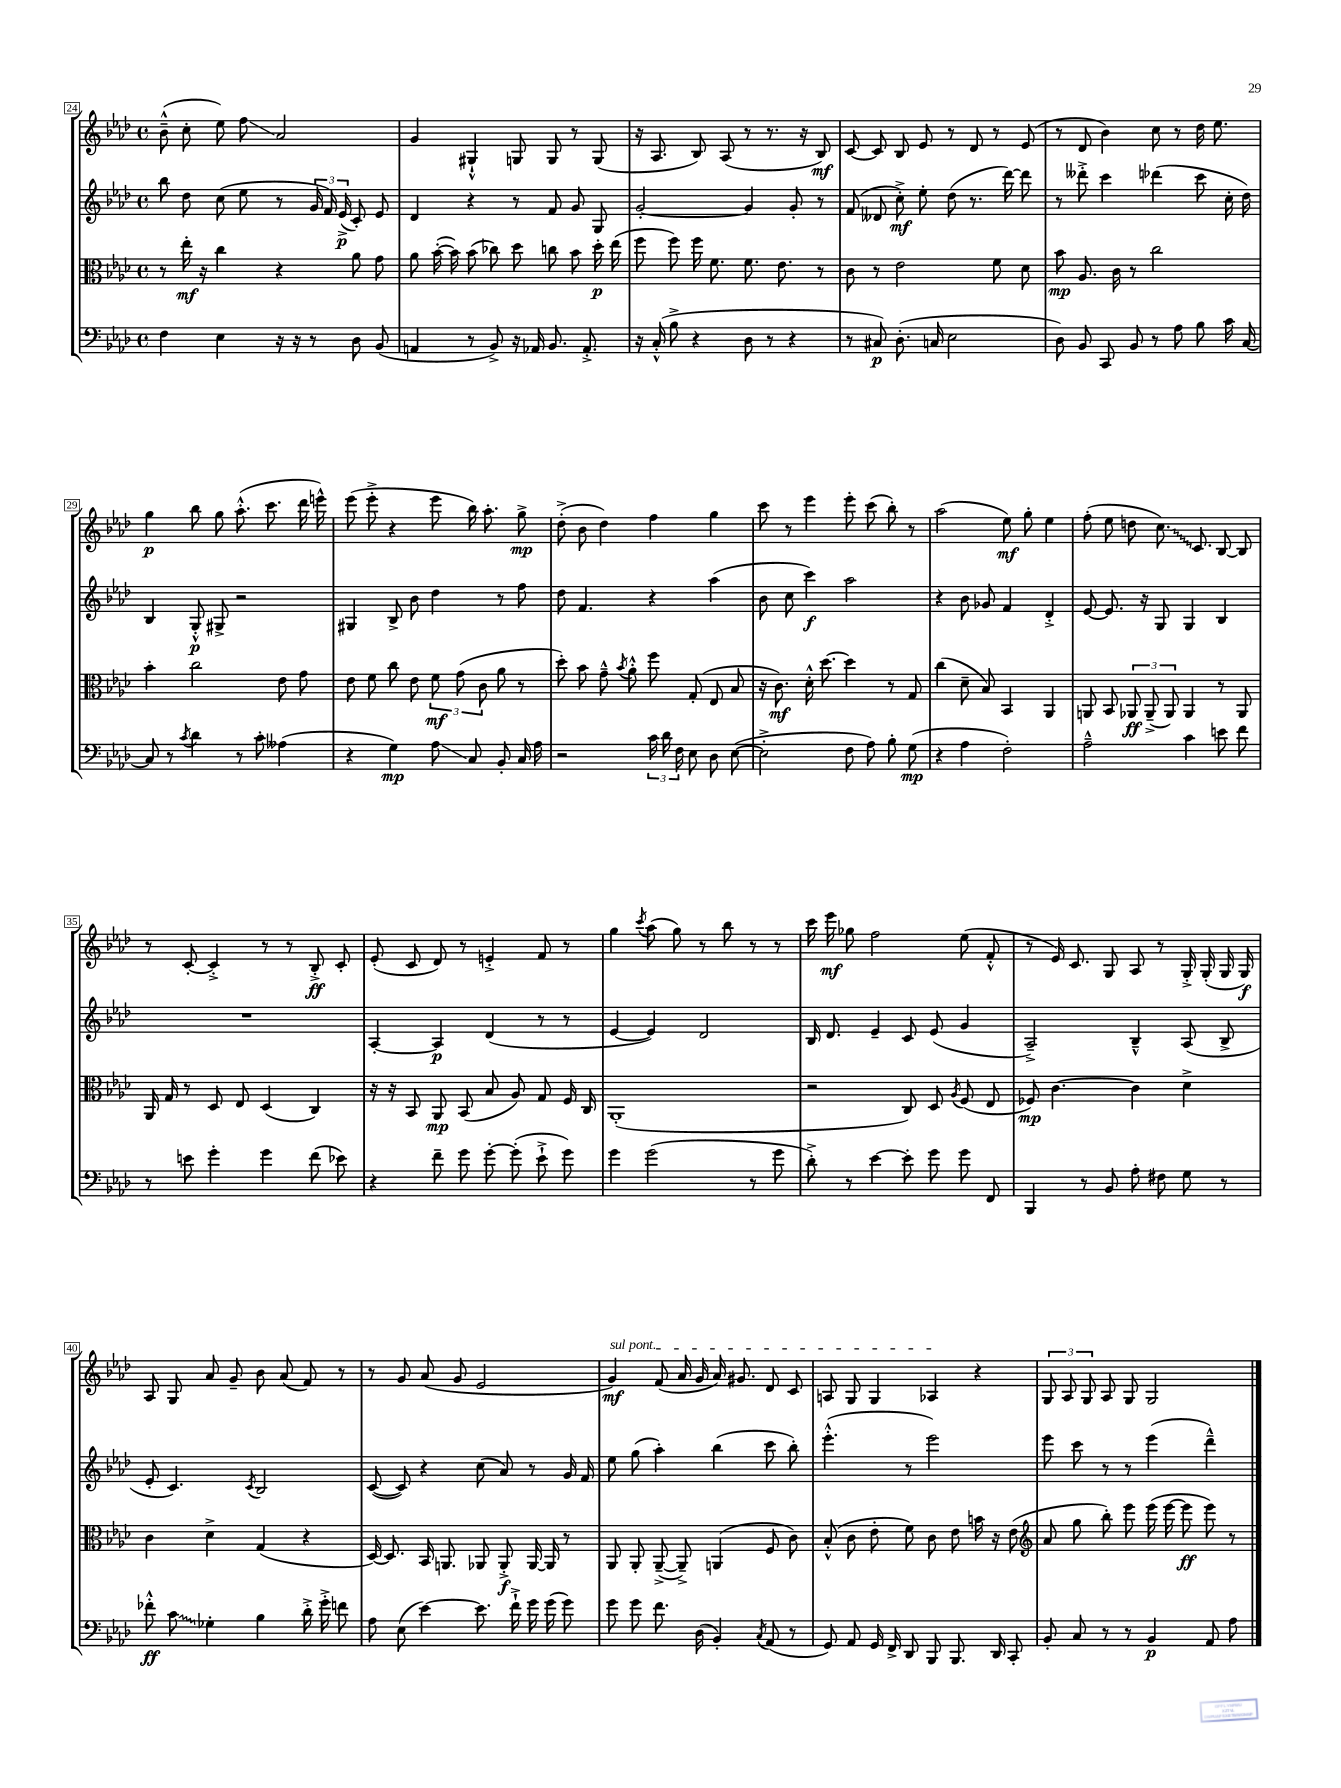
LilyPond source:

<<
\new StaffGroup <<
\new Staff = "s0" {
    \clef treble \key aes \major \defaultTimeSignature \time 4/4
    \autoBeamOff bes'8---^( c''8-. ees''8) f''8\glissando aes'2 |
    g'4 gis4-!-^ g8 g8 r8 g8( |
    r16 aes8. bes8) aes8( r8 r8. r16 bes8\mf) |
    c'8~ c'8 bes8 ees'8 r8 des'8 r8 ees'8( |
    r8 des'8 bes'4) c''8 r8 des''16 ees''8. |
    g''4\p bes''8 g''8 aes''8.-.-^( c'''8. des'''16 e'''16-^) |
    ees'''8( ees'''8-.-> r4 ees'''8 bes''16) aes''8.-. g''8->\mp |
    des''8-.->( bes'8 des''4) f''4 g''4 |
    c'''8 r8 ees'''4 ees'''8-. c'''8( bes''8-.) r8 |
    aes''2( ees''8\mf) g''8-. ees''4 |
    f''8-.( ees''8 d''8 \once \override Glissando.style = #'zigzag c''8.\glissando) c'8. bes8~ bes8 |
    r8 c'8~-. c'4-.-> r8 r8 bes8-.->\ff c'8-. |
    ees'8-.( c'8 des'8) r8 e'4-.-> f'8 r8 |
    g''4 \acciaccatura { c'''8 } aes''8( g''8) r8 bes''8 r8 r8 |
    c'''16 ees'''16\mf ges''8 f''2 ees''8( f'8-.-^ |
    r8 ees'16) c'8. g8 aes8 r8 g16-.-> g16-.( g16 g16\f) |
    aes8 g8 aes'8 g'8-- bes'8 aes'8( f'8) r8 |
    r8 g'8 aes'8( g'8 ees'2 |
    \once \override TextSpanner.bound-details.left.text = \markup { \italic "sul pont." } g'4\mf\startTextSpan) f'8( aes'16 g'16 aes'16) gis'8. des'8 c'8 |
    a8 g8 g4 aes4\stopTextSpan r4 |
    \tuplet 3/2 { g8 aes8 g8 } aes8 g8 g2 \bar "|." |
}
\new Staff = "s1" {
    \clef treble \key aes \major \defaultTimeSignature \time 4/4
    \autoBeamOff bes''8 des''8 c''8( ees''8 r8 \tuplet 3/2 { g'16 f'16) ees'16->\p( } c'8-.) ees'8 |
    des'4 r4 r8 f'8 g'8 g8 |
    g'2~-. g'4 g'8-. r8 |
    f'8( deses'8 c''8-.->\mf) ees''8-. des''8( r8. des'''16~) des'''8 |
    r8 deses'''8-.-> c'''4 des'''4( c'''8 c''16-. des''16) |
    bes4 g8-.-^\p gis8-> r2 |
    gis4 bes8-> bes'8 des''4 r8 f''8 |
    des''8 f'4. r4 aes''4( |
    bes'8 c''8 c'''4\f) aes''2 |
    r4 bes'8 ges'8 f'4 des'4-.-> |
    ees'8~ ees'8. r16 g8 g4 bes4 |
    R1 |
    aes4~-. aes4\p des'4( r8 r8 |
    ees'4~ ees'4) des'2 |
    bes16 des'8. ees'4-- c'8 ees'8( g'4 |
    aes2--->) bes4---^ aes8( bes8-> |
    ees'8-. c'4.) \acciaccatura { c'8 } bes2 |
    c'8~( c'8) r4 c''8( aes'8) r8 g'16 f'16 |
    ees''8 g''8( aes''4-.) bes''4( c'''8 bes''8-.) |
    ees'''4.-.-^( r8 ees'''2) |
    ees'''8 c'''8 r8 r8 ees'''4( des'''4---^) \bar "|." |
}
\new Staff = "s2" {
    \clef alto \key aes \major \defaultTimeSignature \time 4/4
    \autoBeamOff r8 ees''16-.\mf r16 c''4 r4 aes'8 g'8 |
    aes'8 bes'16~-.( bes'16) bes'8( ces''8) des''8 c''8 bes'8 des''16-.\p ees''16( |
    f''8 f''8) f''16 f'8. f'8. ees'8. r8 |
    c'8 r8 ees'2 f'8 des'8 |
    bes'8\mp aes8. c'16 r8 c''2 |
    bes'4-. c''2 ees'8 g'8 |
    ees'8 f'8 c''8 ees'8 \tuplet 3/2 { f'8\mf g'8( c'8 } aes'8 r8 |
    des''8-.) bes'8 g'8---^ \acciaccatura { bes'8 } aes'8-.-^ f''8 g8-.( ees8 bes8 |
    r16 c'8.\mf) des'16-.-^ des''8.~ des''4 r8 g8 |
    c''4( des'8-- bes8) bes,4 aes,4 |
    a,8 bes,8 \tuplet 3/2 { aes,8\ff aes,8--->( aes,8) } aes,4 r8 aes,8 |
    aes,16 g16 r8 des8 ees8 des4( c4) |
    r16 r16 bes,8 aes,8\mp bes,8( bes8 aes8) g8 f16 c16 |
    aes,1-.( |
    r2 c8) des8 \acciaccatura { aes8 } f8( ees8 |
    fes8\mp) c'4.~ c'4 des'4-> |
    c'4 des'4-> g4( r4 |
    des16~) des8. bes,16 a,8. aes,8 aes,8-.->\f aes,16~ aes,16 r8 |
    aes,8 aes,8-. aes,8~--->( aes,8--->) a,4( f8 c'8) |
    bes8-.-^( c'8 ees'8-. f'8) c'8 ees'8 b'16 r16 ees'8( |
    \clef treble aes'8 g''8 bes''8-.) ees'''8 ees'''16( ees'''16~ ees'''8\ff ees'''8) r8 \bar "|." |
}
\new Staff = "s3" {
    \clef bass \key aes \major \defaultTimeSignature \time 4/4
    \autoBeamOff f4 ees4 r16 r16 r8 des8 bes,8( |
    a,4 r8 bes,8->) r16 aes,16 bes,8. aes,8.-.-> |
    r16 c16-.-^( bes8-> r4 des8 r8 r4 |
    r8 cis8\p) des8.-.( c16 ees2 |
    des8) bes,8 c,8 bes,8 r8 aes8 bes8 c'16 c16~ |
    c8 r8 \acciaccatura { c'8 } des'4 r8 c'8-. aeses4( |
    r4 g4\mp) aes8\glissando c8 bes,8-. c16 aes16 |
    r2 \tuplet 3/2 { c'16 des'16 f16 } ees8 des8 ees8~( |
    ees2-.-> f8 aes8) bes8-. g8\mp( |
    r4 aes4 f2-.) |
    aes2---^ c'4 e'8 f'8 |
    r8 e'8 g'4-. g'4 f'8( ees'8) |
    r4 f'8-- g'8 g'8~-. g'8-.( ees'8-!-> g'8) |
    g'4 g'2( r8 g'8 |
    des'8-.->) r8 ees'4~ ees'8-. g'8 g'8 f,8 |
    bes,,4 r8 bes,8 aes8-. fis8 g8 r8 |
    fes'8-.-^\ff \once \override Glissando.style = #'zigzag c'8\glissando ges4-. bes4 des'16-.-> g'16-.-> f'8 |
    aes8 ees8( ees'4~) ees'8. f'16-!-> g'16 g'16( g'8) |
    g'8 g'8 f'8. des16( bes,4-.) \acciaccatura { c8 } aes,8( r8 |
    g,8) aes,8 g,16 f,16-> des,8 bes,,8 bes,,8. des,16 c,8-. |
    bes,8-. c8 r8 r8 bes,4\p aes,8 aes8 \bar "|." |
}
>>
>>
\layout { \context { \Score currentBarNumber = #24 \override BarNumber.stencil = #(make-stencil-boxer 0.1 0.3 ly:text-interface::print) } }
